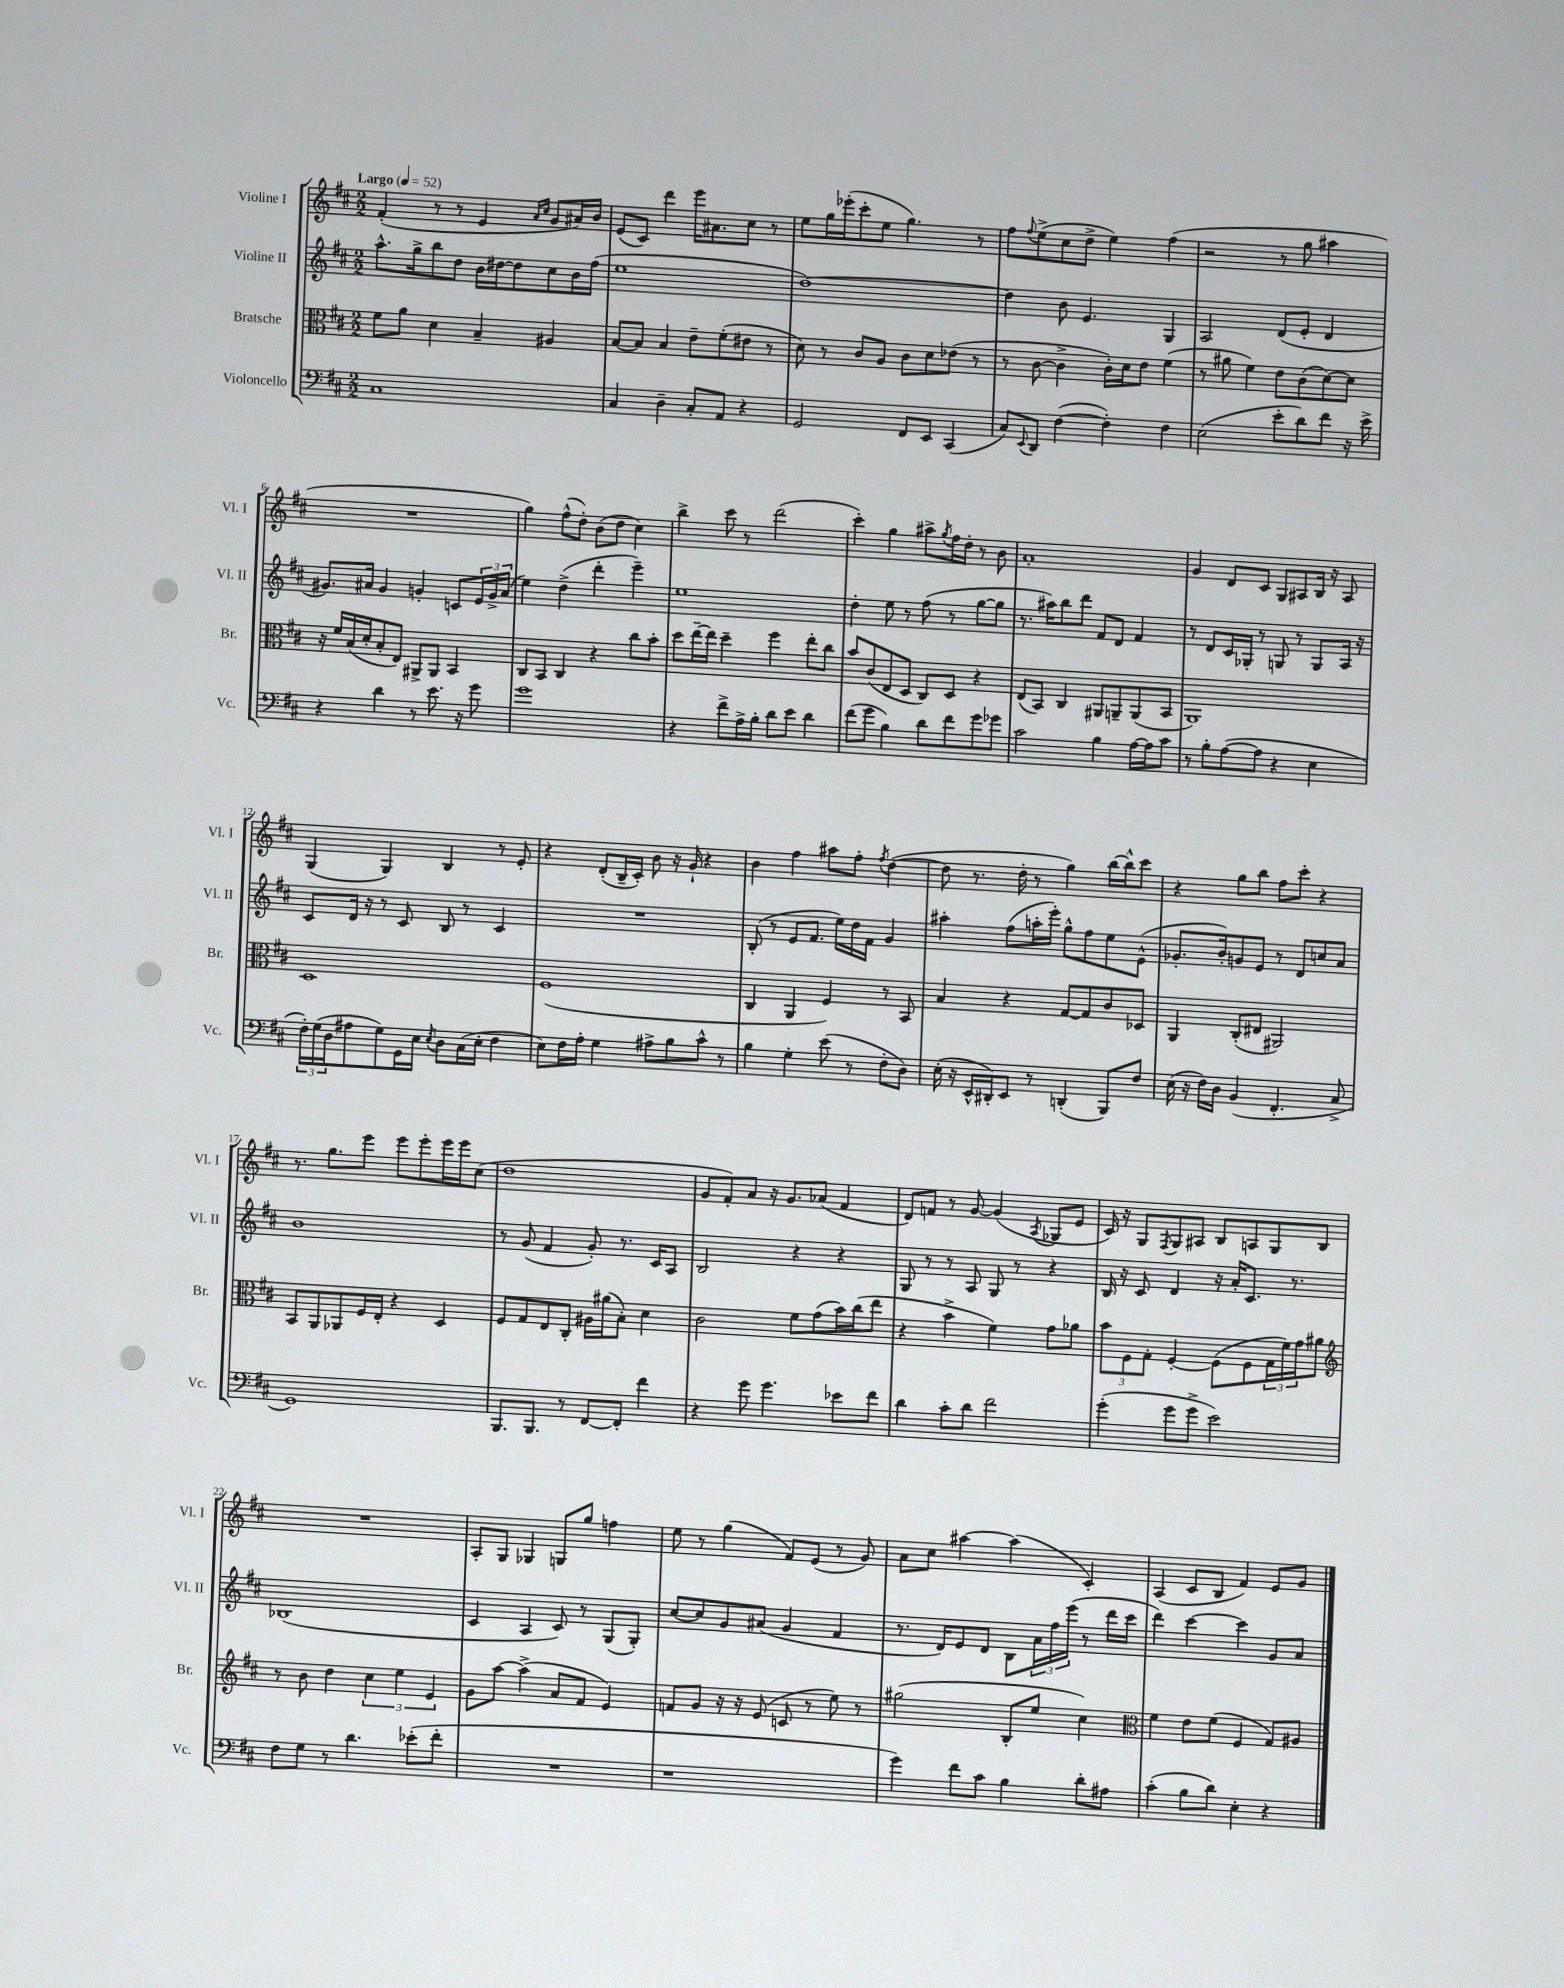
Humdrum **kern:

**kern	**kern	**kern	**kern
*staff4	*staff3	*staff2	*staff1
*clefF4	*clefC3	*clefG2	*clefG2
*k[f#c#]	*k[f#c#]	*k[f#c#]	*k[f#c#]
*M2/2	*M2/2	*M2/2	*M2/2
*MM52	*MM52	*MM52	*MM52
1C#	8f#\L	8.aa^^\L	(4f#'/
.	8a\J	.	.
.	.	16gg^\k	.
.	4d\	8bb\	8r
.	.	8dd\J	8r
.	4B~/	16b\LL	4e/
.	.	[16dd#\J	.
.	.	8dd#\]	.
.	.	.	16qqa/LL
.	.	.	16qqcc#/JJ
.	4A#/	8cc#\	8g/L
.	.	16b\L	16a#/L)
.	.	(16ff#\JJ	16b/JJ
=	=	=	=
4C#/	[8B/L	1ee	(8e/L
.	8B/]J	.	8c#/J)
4D~\	4B/	.	4ddd\
8C#'/L	8e~\L	.	16eee\LK
.	.	.	8.a#\
8AA/J	(8f#'\	.	.
4r	8e#\J	.	8cc#\J
.	8r	.	8r
=	=	=	=
2GG/	8d\)	[1dd)	8ee\L
.	8r	.	16gg\L
.	.	.	(16eee-'\J
.	8c#/L	.	8ccc#'\
.	8A/J	.	8ee\J
8FF#/L	8c#\L	.	4.gg\)
8EE/J	8d\	.	.
(4CC#/	(8e-\J	.	.
.	8r	.	8r
=	=	=	=
8C#/L)	8r	4dd\]	8ff#\L
8qqEE/	.	.	8qqff#/
8DD/J	[8c#\	.	(8ee^\
([4F#\	4c#^\]	8b\	8cc#\
.	.	4.e/	8dd^\J
4F#'\])	16c#'\LL)	.	4ee\)
.	16d\J	.	.
.	8e\J	.	.
4F#\	(4f#\	4G/	(4ff#\
=	=	=	=
(2E\	8r	2A/	2r
.	8a#\	.	.
.	4f#\)	.	.
8e'\L	8e\L	(8d/L	8r
8d\)	(8c#\	8e'/J	8gg\
8f#\J	[8d\)	4d/	4aa#\
16r	8d\]J	.	.
16e^\	.	.	.
=	=	=	=
4r	16r	8.g#/L)	1r
.	16f#/LL	.	.
.	(16B/	.	.
.	16d'/J	16a#/Jk	.
4d\	8B'/	4g#/	.
.	8E/J)	.	.
8r	8AA#^/L	4g'/	.
8.e\	8AA#/J	.	.
.	4BB/	8c/L	.
16r	.	.	.
8g\	.	24e/L	.
.	.	24g^/	.
.	.	(24a#/JJ	.
=	=	=	=
1g	8C#/L	4ee\)	4gg\)
.	8BB/J	.	.
.	4C#/	(4dd^\	(8ff#^^\L
.	.	.	8dd'\J)
.	4r	4ddd'\	(8b\L
.	.	.	8dd\J
.	8cc#\L	4eee~\)	4cc#\)
.	8b'\J	.	.
=	=	=	=
4r	8dd\L	1ee	4bb^\
.	[16ee~\L	.	.
.	16ee\]JJ	.	.
8f#^\L	4dd~\	.	8ccc#\
16A^\L	.	.	8r
16B'\JJ	.	.	.
8d\L	4ff#\	.	(2ddd\
8e\J	.	.	.
4d\	8ee'\L	.	.
.	8cc#\J	.	.
=	=	=	=
(8f#\L	8b/L	4dd'\	4ccc#'\)
8g\J	(8c#/	.	.
4B\)	8E/	8ee\	4gg\
.	8D/J	8r	.
8d\L	8C#/L)	(8ff#\	8aa#^\L
.	.	.	8qgg/
8f#\	8D/J	8r	16ff#\L
.	.	.	16dd'\JJ
8g\	4r	[8gg\L	8r
8g-\J	.	8gg\]J	8b\
=	=	=	=
2c#\	(8E/L	8.r	1a'
.	8BB/J)	.	.
.	.	16aa#\LK)	.
.	4C#/	8bb\	.
.	.	8ddd\J	.
4B\	8AA#/L	8f#/L	.
.	8AA~/	8d/J	.
[16A\LL	(8AA/	4f#/	.
16A\]J	.	.	.
8c#\J	8BB/J	.	.
=	=	=	=
8r	1AA)	8r	4g/
8B'\L	.	8d/L	.
([8A\	.	16c#/L	8d/L
.	.	16G-'/JJ	.
8A\]J	.	8r	8c#/J
4r	.	8G/	8G/L
.	.	8r	8A#/
4E\	.	8G/L	16B/Jk
.	.	.	16r
.	.	16A/Jk	8A#/
.	.	16r	.
=	=	=	=
24F#'\LL)	1D	8c#/L	(4G/
(24G\	.	.	.
24D\J	.	.	.
8A#\	.	16d/Jk	.
.	.	16r	.
8G\)	.	8r	4G/)
16GG\L	.	8c#/	.
16E\JJ	.	.	.
8qE/	.	.	.
8D\L	.	8B/	4B/
(16C#\L	.	8r	.
16E'\JJ	.	.	.
4F#\	.	4c#/	8r
.	.	.	8e'/
=	=	=	=
8E\L)	(1F#	1r	4r
16F#\L	.	.	.
16A'\JJ	.	.	.
4G\	.	.	(8d'/L
.	.	.	16B~/L
.	.	.	16c#'/JJ)
8A#^\L	.	.	8b\
8B\	.	.	16r
.	.	.	16g`/
8c#^^\J	.	.	4r
8r	.	.	.
=	=	=	=
4B\	4C#/	(8B'/	4b\
.	.	8r	.
4G'\	4AA/	8e/L	4ff#\
.	.	8.f#/J	.
(8e\	4F#/)	.	8aa#\L
.	.	16ee\LL)	.
8r	.	16dd\	8ff#'\J
.	.	16f#\JJ	.
.	.	.	8qff#/
8F#'\L	8r	4g/	([4dd\
8D\J)	8BB/	.	.
=	=	=	=
(16E'\	4B/	4aa#'\	8dd\]
16r	.	.	.
16EE^^/LL	.	.	8.r
16DD#'/J)	.	.	.
8EE/J	4r	(8ff#\L	.
.	.	.	16dd'\
8r	.	16aa'\L	8r
.	.	16eee'\JJ)	.
(4DD'/	[8G/L	8gg^^\L	4gg\)
.	8G/]	8ff#\	.
8BBB/L)	8c#/	8ee\	[16bb\LL
.	.	.	16bb^^\]J
8F#/J	8D-/J	(8e^^\J	8ccc#\J
=	=	=	=
(16E\	4AA/	8.g-'/L	4r
16r	.	.	.
16F#\LL)	.	.	.
16D\JJ	.	16b'/k)	.
(4BB/	(8C#'/L	8g/	8gg\L
.	8E#/J	8e/J	8bb\J
4.FF#'/	2AA#/)	8r	8ff#\L
.	.	8d/L	8ccc#'\J
.	.	8cc/	4r
8C#^/	.	8a/J	.
=	=	=	=
1GG)	8BB/L	1b	8.r
.	8AA/	.	.
.	.	.	8.gg\L
.	8AA-/	.	.
.	16F#/L	.	8eee\J
.	16E'/JJ	.	.
.	4r	.	8eee\L
.	.	.	8eee'\
.	4D/	.	16eee\L
.	.	.	16eee\J
.	.	.	(8cc#\J
=	=	=	=
8.BBB/L	8F#/L	8r	1dd
.	8G/	(8g/	.
8.BBB/J	.	.	.
.	8E/	4f#/	.
8r	8C#'/J	.	.
[8FF#/L	16A#\LL	8g'/)	.
.	(16a#\J	.	.
8FF#'/]J	8B'\J)	8.r	.
4f#\	4d\	.	.
.	.	16c#/LK	.
.	.	8A/J	.
=	=	=	=
4r	2c#\	2B/	8g/L
.	.	.	8f#'/)
8g\	.	.	8a/J
4.g\	.	.	16r
.	.	.	8.g/L
.	8f#\L	4r	.
.	(8g\	.	(8a-/J
8e-\L	16b\L)	4r	4f#/
.	(16cc#\J	.	.
8f#\J	8ee\J	.	.
=	=	=	=
4d\	4r	8G/	8d/L)
.	.	8r	8f/J
8c#'\L	4b^\	8r	8r
8d\J	.	8A/	[8g/
2f#\	4f#\)	8G/	(4g/]
.	.	8r	.
.	.	.	8qA/
.	8g\L	4r	8G-/L
.	8a-\J	.	8e/J
=	=	=	=
(4g'\	12b\L	16B/	16c#/)
.	.	16r	16r
.	12F#\	.	.
.	.	8c#/	8G/L
.	12G'\J	.	.
.	.	.	8qF#/
8g\L	[4F#'/	4d/	8G/
8g^\J	.	.	8A#/J
2e\)	(8F#\]L	16r	8B/L
.	.	16a'/LK	.
.	8F#\	8.c#/J	8A/
.	24G\L	.	8G/
.	24f#\)	.	.
.	.	8.r	.
.	24g\J	.	.
.	8a#\J	.	8B/J
=	=	=	=
*	*clefG2	*	*
8F#\L	8r	(1B-	1r
8G\J	8b\	.	.
8r	4dd\	.	.
4.d\	.	.	.
.	6cc#\	.	.
.	6ee\	.	.
(8e-'\L	.	.	.
.	6e/	.	.
8f#'\J	.	.	.
=	=	=	=
1r	8g\L	4c#/	8A'/L
.	[8aa\J	.	8G/J
.	(4aa^\]	4A/	4G-/
.	8a/L	8c#/)	8G/L
.	8f#/J	8r	8gg/J
.	4e/)	(8G/L	4ff\
.	.	8G'/J)	.
=	=	=	=
1r	8f/L	[8cc#/L	8ee\
.	8g/J	8cc#/]	8r
.	16r	8g/	(4gg\
.	16r	.	.
.	(8e/	(8a#/J	.
.	8c/	4g/	8f#/L)
.	8r	.	(8e/J
.	8ee\)	4f#/	8r
.	8r	.	8g/)
=	=	=	=
4g\)	(2gg#\	8.r	8a\L
.	.	.	8cc#\J
.	.	16d/LK)	.
8f#\L	.	8e/	[4aa#\
8c#\J	.	8d/J	.
4B\	8B'/L	8B\L	(4aa#\]
.	8ee/J	24a\L	.
.	.	24ff#\	.
.	.	(24eee\JJ	.
8d'\L	4cc#\)	8r	4c#'/)
8A#\J	.	16ddd\LL	.
.	.	16ccc#\JJ	.
=	=	=	=
*	*clefC3	*	*
(4c#'\	4f#\	4ddd\)	(4A/
8B\L	8e\L	[4ccc#\	8c#/L
8d\J)	(8f#\J	.	8B/J
4E'\	4F#/	4ccc#\]	4f#/)
4r	8G/L)	8g/L	8e/L
.	8A#/J	8a/J	8g/J
==	==	==	==
*-	*-	*-	*-
